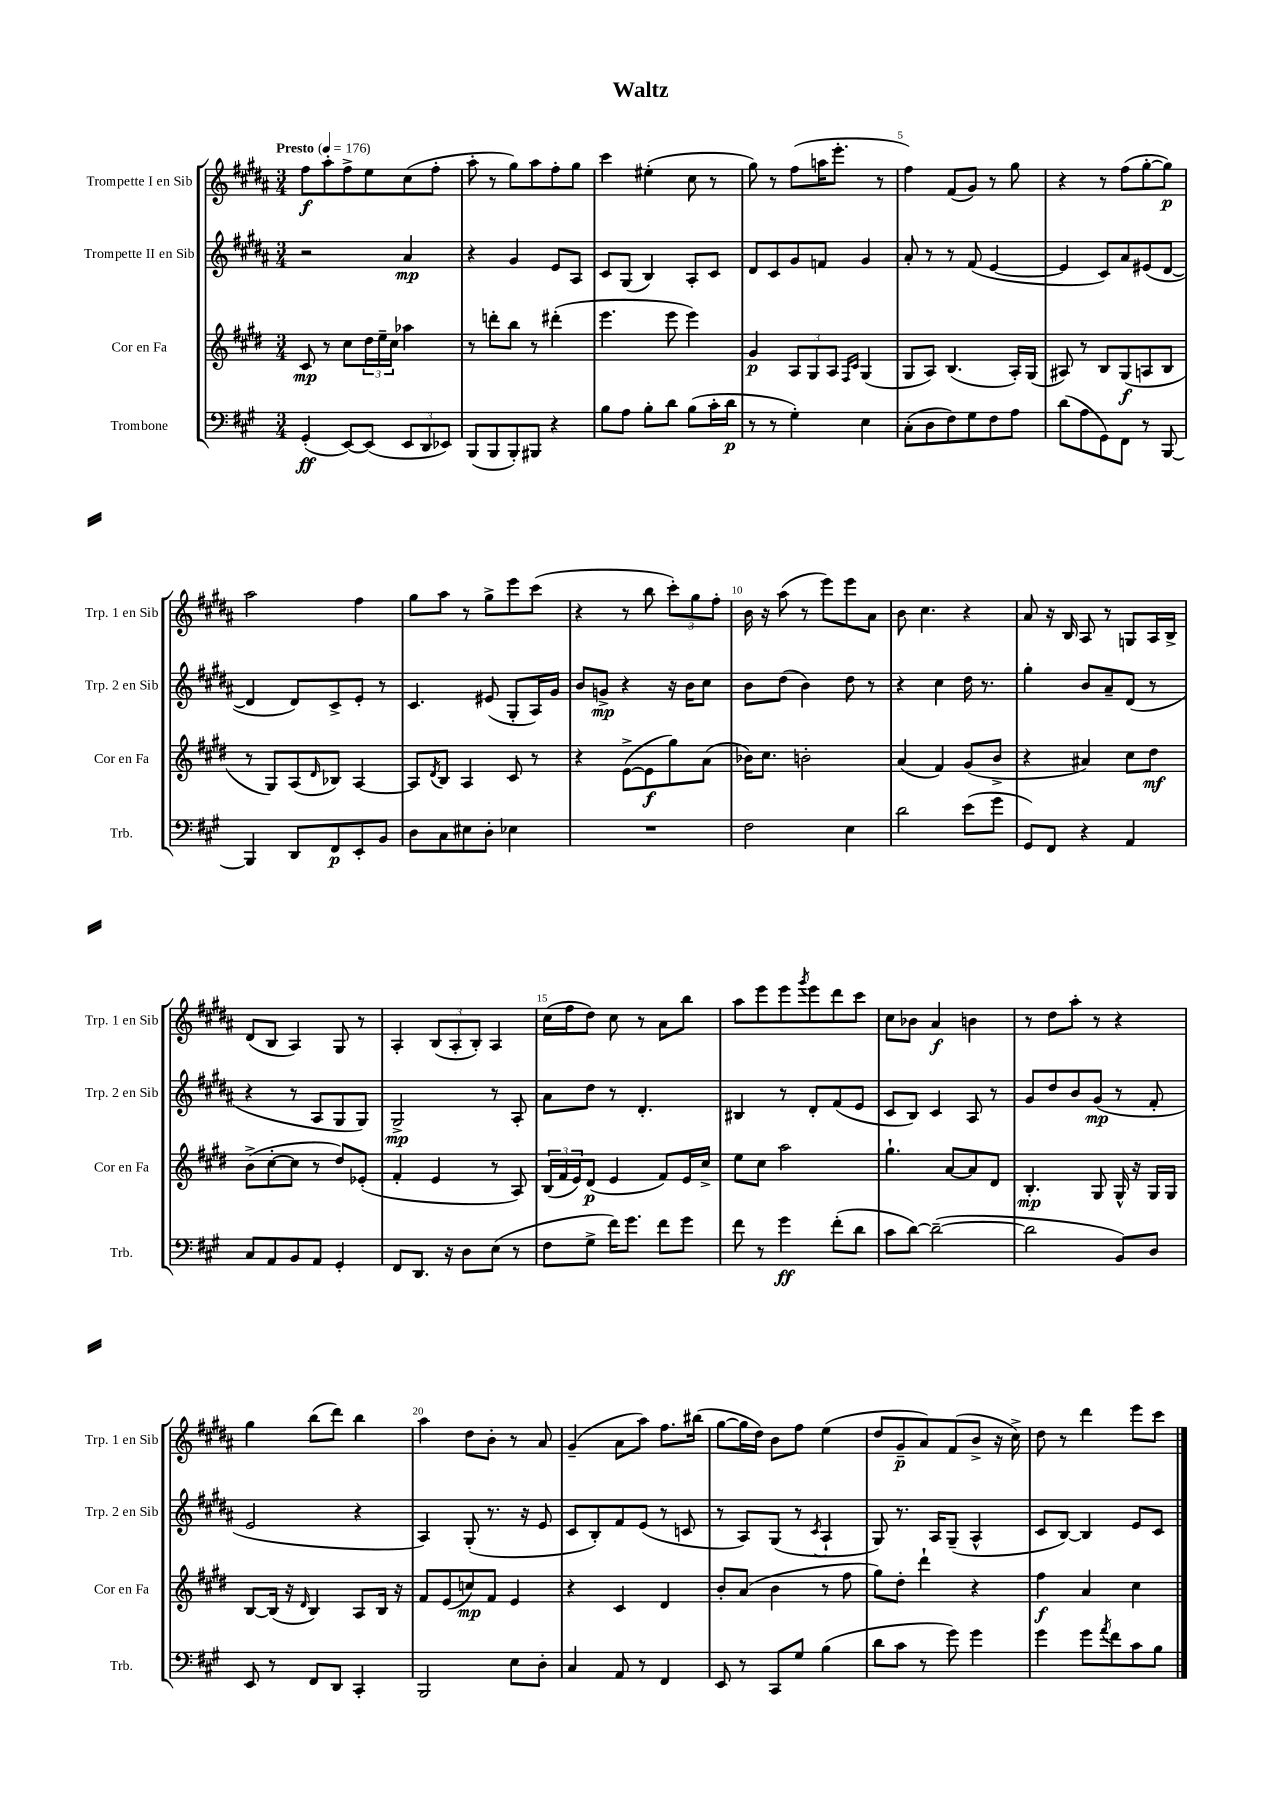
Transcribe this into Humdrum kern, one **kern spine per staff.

**kern	**dynam	**kern	**dynam	**kern	**dynam	**kern	**dynam
*part4	*part4	*part3	*part3	*part2	*part2	*part1	*part1
*staff4	*staff4	*staff3	*staff3	*staff2	*staff2	*staff1	*staff1
*I"Trombone	*	*I"Cor en Fa	*	*I"Trompette II en Sib	*	*I"Trompette I en Sib	*
*I'Trb.	*	*I'Cor en Fa	*	*I'Trp. 2 en Sib	*	*I'Trp. 1 en Sib	*
*clefF4	*	*clefG2	*	*clefG2	*	*clefG2	*
*k[f#c#g#]	*	*k[f#c#g#d#]	*	*k[f#c#g#d#a#]	*	*k[f#c#g#d#a#]	*
*M3/4	*	*M3/4	*	*M3/4	*	*M3/4	*
*MM176	*	*MM176	*	*MM176	*	*MM176	*
=1	=1	=1	=1	=1	=1	=1	=1
!	!	!	!	!	!	!LO:TX:a:B:t=Presto	!
(4GG#'/	ff	8c#/	mp	2r	.	8ff#\L	f
.	.	8r	.	.	.	8aa#'\	.
[8EE/L)	.	8cc#\L	.	.	.	8ff#^\	.
(8EE/J]	.	24dd#\L	.	.	.	8ee\	.
.	.	24ee~\	.	.	.	.	.
.	.	24cc#\JJ	.	.	.	.	.
12EE/L	.	4aa-X\	.	4a#/	mp	(8cc#\	.
12DD/	.	.	.	.	.	.	.
.	.	.	.	.	.	8ff#'\J	.
12EE-X/J)	.	.	.	.	.	.	.
=2	=2	=2	=2	=2	=2	=2	=2
(8BBB/L	.	8r	.	4r	.	8aa#'\	.
8BBB/	.	8dddn'\L	.	.	.	8r	.
8BBB'/)	.	8bb\J	.	4g#/	.	8gg#\L)	.
8BBB#X/J	.	8r	.	.	.	8aa#\	.
4r	.	(4ddd#X'\	.	8e/L	.	8ff#'\	.
.	.	.	.	8A#/J	.	8gg#\J	.
=3	=3	=3	=3	=3	=3	=3	=3
8B\L	.	4.eee\	.	8c#/L	.	4ccc#\	.
8A\J	.	.	.	(8G#/J	.	.	.
8B'\L	.	.	.	4B/)	.	(4ee#X'\	.
8d\J	.	8eee\	.	.	.	.	.
(8B\L	.	4eee\)	.	8A#'/L	.	8cc#\	.
16c#'\L	.	.	.	8c#/J	.	8r	.
16d\JJ	p	.	.	.	.	.	.
=4	=4	=4	=4	=4	=4	=4	=4
8r	.	4g#/	p	8d#/L	.	8gg#\)	.
8r	.	.	.	8c#/	.	8r	.
4G#'\)	.	12A/L	.	8g#/	.	(8ff#\L	.
.	.	12G#/	.	.	.	.	.
.	.	.	.	8fn/J	.	16aan\K	.
.	.	12A/J	.	.	.	.	.
.	.	.	.	.	.	8.eee'\J	.
.	.	16qqF#/LL	.	.	.	.	.
.	.	16qqc#/JJ	.	.	.	.	.
4E\	.	(4G#/	.	4g#/	.	.	.
.	.	.	.	.	.	8r	.
=5	=5	=5	=5	=5	=5	=5	=5
(8C#'\L	.	8G#/L	.	8a#'/	.	4ff#\)	.
8D\	.	8A/J)	.	8r	.	.	.
8F#\)	.	(4.B/	.	8r	.	(8f#/L	.
8G#\	.	.	.	(8f#/	.	8g#/J)	.
8F#\	.	.	.	[4e/	.	8r	.
8A\J	.	16A'/LL)	.	.	.	8gg#\	.
.	.	(16G#/JJ	.	.	.	.	.
=6	=6	=6	=6	=6	=6	=6	=6
(8d\L	.	8A#X/)	.	4e/]	.	4r	.
8A\	.	8r	.	.	.	.	.
8GG#\)	.	8B/L	.	8c#/L)	.	8r	.
8FF#\J	.	(8G#/	f	8a#/	.	(8ff#\L	.
8r	.	8An/	.	(8e#X/	.	[8gg#'\	.
[8BBB/	.	8B/J	.	[8d#/J	.	8gg#\J])	p
!!LO:LB:g=z
=7	=7	=7	=7	=7	=7	=7	=7
4BBB/]	.	8r	.	4d#/]	.	2aa#\	.
.	.	8G#/L)	.	.	.	.	.
8DD/L	.	(8A/	.	8d#/L)	.	.	.
.	.	16qqd#/	.	.	.	.	.
8FF#/	p	8B-X/J)	.	8c#^/	.	.	.
8EE'/	.	[4A/	.	8e'/J	.	4ff#\	.
8BB/J	.	.	.	8r	.	.	.
=8	=8	=8	=8	=8	=8	=8	=8
8D\L	.	8A/L]	.	4.c#/	.	8gg#\L	.
.	.	8qd#/	.	.	.	.	.
8C#\	.	8B/J	.	.	.	8aa#\J	.
8E#X\	.	4A/	.	.	.	8r	.
8D'\J	.	.	.	(8e#X/	.	8gg#^\L	.
4E-X\	.	8c#/	.	8G#'/L	.	8eee\	.
.	.	8r	.	16A#/L)	.	(8ccc#\J	.
.	.	.	.	16g#/JJ	.	.	.
=9	=9	=9	=9	=9	=9	=9	=9
2.r	.	4r	.	8b/L	.	4r	.
.	.	.	.	8gn^/J	mp	.	.
.	.	([8e^\L	.	4r	.	8r	.
.	.	8e\]	f	.	.	8bb\	.
.	.	8gg#\)	.	16r	.	12ccc#'\L)	.
.	.	.	.	16b\KL	.	.	.
.	.	.	.	.	.	12gg#\	.
.	.	(8a\J	.	8cc#\J	.	.	.
.	.	.	.	.	.	12ff#'\J	.
=10	=10	=10	=10	=10	=10	=10	=10
2F#\	.	16b-X\KL)	.	8b\L	.	16b\	.
.	.	8.cc#\J	.	.	.	16r	.
.	.	.	.	(8dd#\J	.	(8aa#\	.
.	.	2bn'\	.	4b\)	.	8r	.
.	.	.	.	.	.	8eee\L)	.
4E\	.	.	.	8dd#\	.	8eee\	.
.	.	.	.	8r	.	8a#\J	.
=11	=11	=11	=11	=11	=11	=11	=11
2d\	.	(4a/	.	4r	.	8b\	.
.	.	.	.	.	.	4.cc#\	.
.	.	4f#/)	.	4cc#\	.	.	.
(8e\L	.	(8g#/L	.	16dd#\	.	4r	.
.	.	.	.	8.r	.	.	.
8g#\J	.	8b^/J	.	.	.	.	.
=12	=12	=12	=12	=12	=12	=12	=12
8GG#/L)	.	4r	.	4gg#'\	.	8a#/	.
8FF#/J	.	.	.	.	.	16r	.
.	.	.	.	.	.	16B/	.
4r	.	4a#X/)	.	8b/L	.	8A#/	.
.	.	.	.	8a#~/	.	8r	.
4AA/	.	8cc#\L	.	(8d#/J	.	8Gn/L	.
.	.	8dd#\J	mf	8r	.	16A#/L	.
.	.	.	.	.	.	16B^/JJ	.
!!LO:LB:g=z
=13	=13	=13	=13	=13	=13	=13	=13
8C#/L	.	(8b^\L	.	4r	.	(8d#/L	.
8AA/	.	[8cc#'\	.	.	.	8B/J	.
8BB/	.	8cc#\J]	.	8r	.	4A#/)	.
8AA/J	.	8r	.	8A#/L	.	.	.
4GG#'/	.	8dd#/L)	.	8G#/	.	8G#/	.
.	.	(8e-X'/J	.	8G#/J)	.	8r	.
=14	=14	=14	=14	=14	=14	=14	=14
8FF#/L	.	4f#'/	.	2G#^/	mp	4A#'/	.
8.DD/J	.	.	.	.	.	.	.
.	.	4e/	.	.	.	(12B/L	.
16r	.	.	.	.	.	.	.
.	.	.	.	.	.	12A#'/	.
8D\L	.	.	.	.	.	.	.
.	.	.	.	.	.	12B'/J)	.
(8E\J	.	8r	.	8r	.	4A#/	.
8r	.	8A/)	.	8A#'/	.	.	.
=15	=15	=15	=15	=15	=15	=15	=15
8F#\L	.	(24B/LL	.	8a#\L	.	(16cc#\LL	.
.	.	24f#/	.	.	.	.	.
.	.	.	.	.	.	16ff#\J	.
.	.	24e/J)	.	.	.	.	.
8G#^\J	.	(8d#/J	p	8dd#\J	.	8dd#\J)	.
16f#\KL)	.	4e/	.	8r	.	8cc#\	.
8.g#\J	.	.	.	.	.	.	.
.	.	.	.	4.d#'/	.	8r	.
8f#\L	.	8f#/L)	.	.	.	8a#\L	.
8g#\J	.	16e/L	.	.	.	8bb\J	.
.	.	16cc#^/JJ	.	.	.	.	.
=16	=16	=16	=16	=16	=16	=16	=16
8f#\	.	8ee\L	.	4B#X/	.	8aa#\L	.
8r	.	8cc#\J	.	.	.	8eee\	.
4g#\	ff	2aa\	.	8r	.	8eee\	.
.	.	.	.	.	.	8qggg#/	.
.	.	.	.	8d#'/L	.	8eee\	.
(8f#'\L	.	.	.	(8f#/	.	8ddd#\	.
8d\J	.	.	.	8e/J	.	8ccc#\J	.
=17	=17	=17	=17	=17	=17	=17	=17
8c#\L	.	4.gg#`\	.	8c#/L	.	8cc#\L	.
[8d\J)	.	.	.	8B/J)	.	8b-X\J	.
(2d~\_	.	.	.	4c#/	.	4a#/	f
.	.	[8a/L	.	.	.	.	.
.	.	8a/]	.	8A#/	.	4bn\	.
.	.	8d#/J	.	8r	.	.	.
=18	=18	=18	=18	=18	=18	=18	=18
2d\]	.	4.B'/	mp	8g#/L	.	8r	.
.	.	.	.	8dd#/	.	8dd#\L	.
.	.	.	.	8b/	.	8aa#'\J	.
.	.	8G#/	.	(8g#/J	mp	8r	.
8BB/L)	.	16G#^^/	.	8r	.	4r	.
.	.	16r	.	.	.	.	.
8D/J	.	16G#/LL	.	8f#'/	.	.	.
.	.	16G#/JJ	.	.	.	.	.
!!LO:LB:g=z
=19	=19	=19	=19	=19	=19	=19	=19
8EE/	.	[8B/L	.	2e/	.	4gg#\	.
8r	.	(16B/Jk]	.	.	.	.	.
.	.	16r	.	.	.	.	.
.	.	16qqd#/	.	.	.	.	.
8FF#/L	.	4B/)	.	.	.	(8bb\L	.
8DD/J	.	.	.	.	.	8ddd#\J)	.
4CC#'/	.	8A/L	.	4r	.	4bb\	.
.	.	16B/Jk	.	.	.	.	.
.	.	16r	.	.	.	.	.
=20	=20	=20	=20	=20	=20	=20	=20
2BBB/	.	8f#/L	.	4A#/)	.	4aa#\	.
.	.	(8e/	.	.	.	.	.
.	.	8ccn/)	mp	(8G#'/	.	8dd#\L	.
.	.	8f#/J	.	8.r	.	8b'\J	.
8E\L	.	4e/	.	.	.	8r	.
.	.	.	.	16r	.	.	.
8D'\J	.	.	.	8e/	.	8a#/	.
=21	=21	=21	=21	=21	=21	=21	=21
4C#/	.	4r	.	8c#/L	.	(4g#~/	.
.	.	.	.	8B'/)	.	.	.
8AA/	.	4c#/	.	8f#/	.	8a#\L	.
8r	.	.	.	(8e/J	.	8aa#\J)	.
4FF#/	.	4d#/	.	8r	.	8.ff#\L	.
.	.	.	.	8cn/	.	.	.
.	.	.	.	.	.	(16bb#X\Jk	.
=22	=22	=22	=22	=22	=22	=22	=22
8EE/	.	8b'/L	.	8r	.	[8gg#\L	.
8r	.	(8a/J	.	8A#/L)	.	16gg#\L]	.
.	.	.	.	.	.	16dd#\JJ)	.
8CC#/L	.	4b\	.	(8G#/J	.	8b\L	.
8G#/J	.	.	.	8r	.	8ff#\J	.
.	.	.	.	8qc#/	.	.	.
(4B\	.	8r	.	4A#`/	.	(4ee\	.
.	.	8ff#\	.	.	.	.	.
=23	=23	=23	=23	=23	=23	=23	=23
8d\L	.	8gg#\L)	.	8G#/)	.	8dd#/L	.
8c#\J	.	8dd#'\J	.	8.r	.	8g#~/	p
8r	.	4ddd#`\	.	.	.	8a#/)	.
.	.	.	.	16A#/KL	.	.	.
8g#\)	.	.	.	(8G#~/J	.	(8f#/	.
4g#\	.	4r	.	4A#^^/	.	8b^/J	.
.	.	.	.	.	.	16r	.
.	.	.	.	.	.	16cc#^\)	.
=24	=24	=24	=24	=24	=24	=24	=24
4g#\	.	4ff#\	f	8c#/L	.	8dd#\	.
.	.	.	.	[8B/J)	.	8r	.
8g#\L	.	4a/	.	4B/]	.	4ddd#\	.
8qa/	.	.	.	.	.	.	.
8f#\	.	.	.	.	.	.	.
8c#\	.	4cc#\	.	8e/L	.	8eee\L	.
8B\J	.	.	.	8c#/J	.	8ccc#\J	.
==	==	==	==	==	==	==	==
*-	*-	*-	*-	*-	*-	*-	*-
